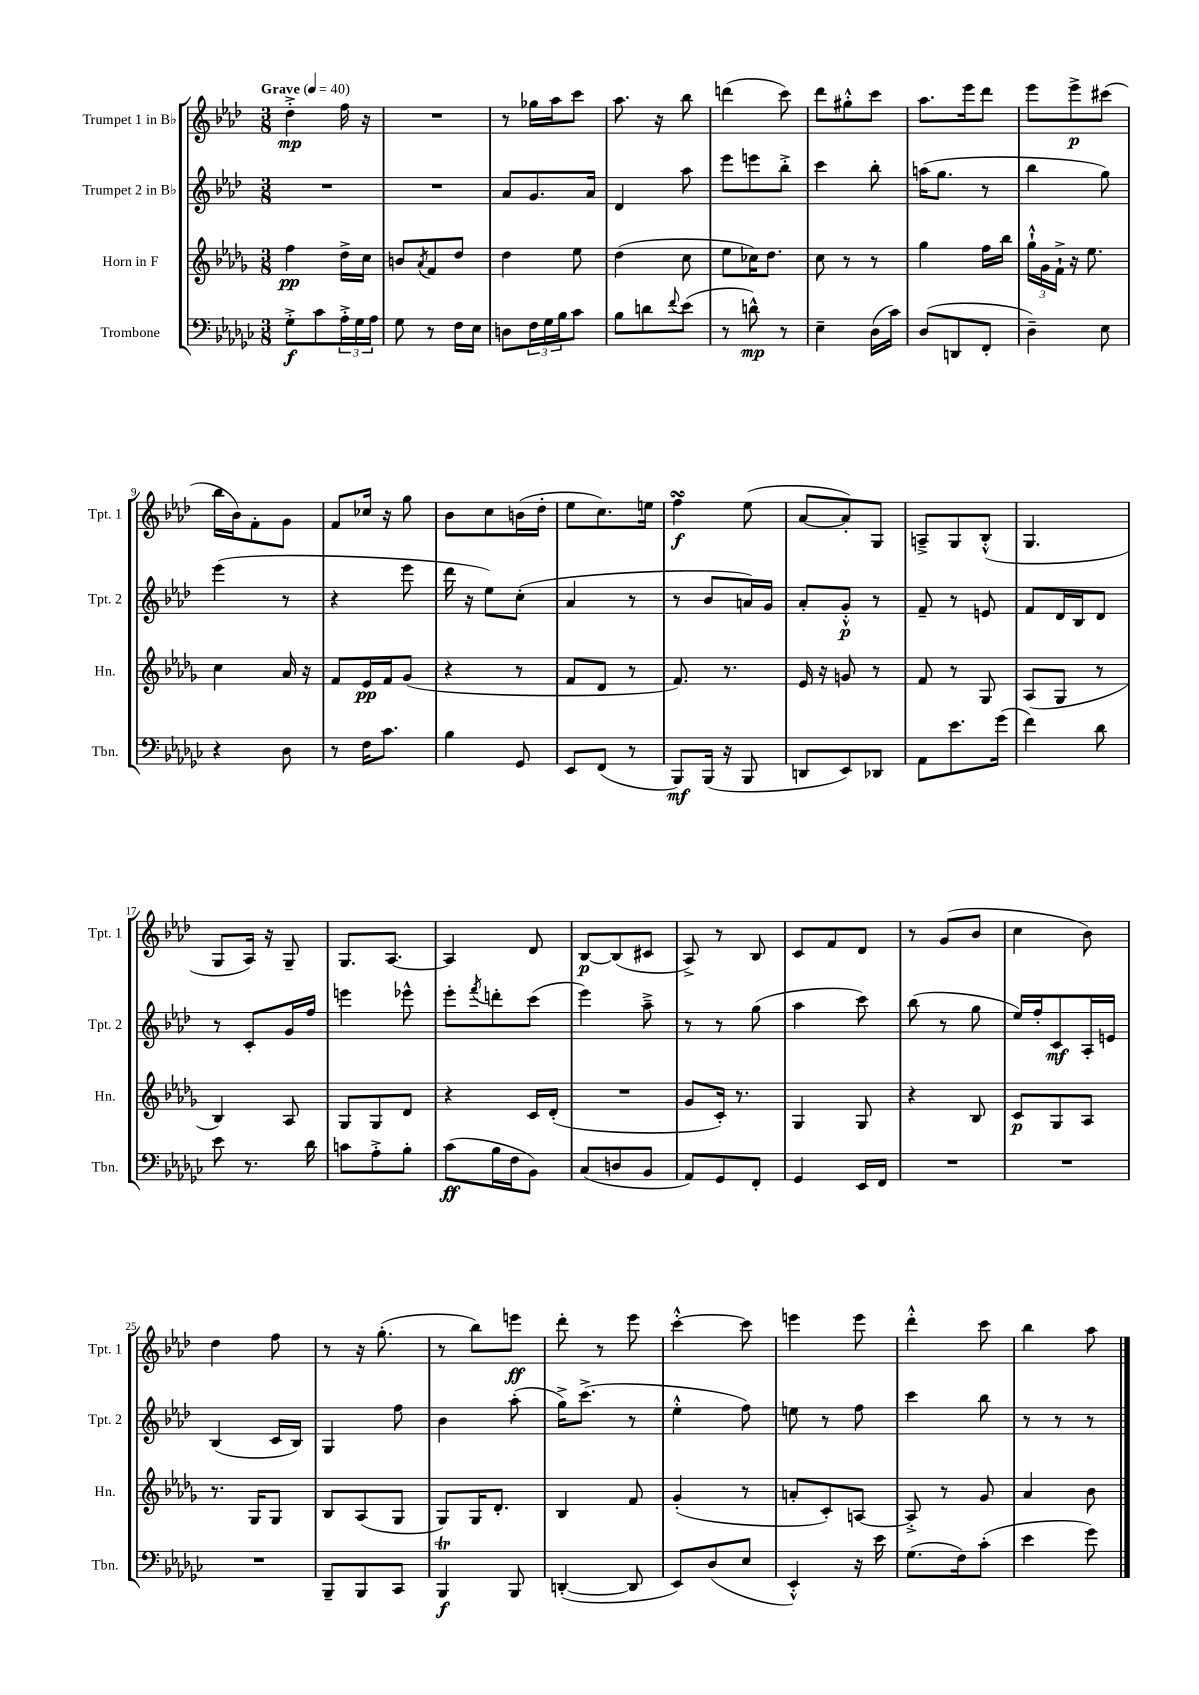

**kern	**dynam	**kern	**dynam	**kern	**dynam	**kern	**dynam
*part4	*part4	*part3	*part3	*part2	*part2	*part1	*part1
*staff4	*staff4	*staff3	*staff3	*staff2	*staff2	*staff1	*staff1
*I"Trombone	*	*I"Horn in F	*	*I"Trumpet 2 in B♭	*	*I"Trumpet 1 in B♭	*
*I'Tbn.	*	*I'Hn.	*	*I'Tpt. 2	*	*I'Tpt. 1	*
*clefF4	*	*clefG2	*	*clefG2	*	*clefG2	*
*k[b-e-a-d-g-c-]	*	*k[b-e-a-d-g-]	*	*k[b-e-a-d-]	*	*k[b-e-a-d-]	*
*M3/8	*	*M3/8	*	*M3/8	*	*M3/8	*
*MM40	*	*MM40	*	*MM40	*	*MM40	*
=1	=1	=1	=1	=1	=1	=1	=1
!	!	!	!	!	!	!LO:TX:a:B:t=Grave	!
8G-'^\L	f	4ff\	pp	4.r	.	4dd-'^\	mp
8c-\	.	.	.	.	.	.	.
24A-'^\L	.	16dd-^\LL	.	.	.	16ff\	.
24G-\	.	.	.	.	.	.	.
.	.	16cc\JJ	.	.	.	16r	.
24A-\JJ	.	.	.	.	.	.	.
=2	=2	=2	=2	=2	=2	=2	=2
8G-\	.	8bn/L	.	4.r	.	4.r	.
.	.	8qa-/	.	.	.	.	.
8r	.	8f/	.	.	.	.	.
16F\LL	.	8dd-/J	.	.	.	.	.
16E-\JJ	.	.	.	.	.	.	.
=3	=3	=3	=3	=3	=3	=3	=3
8Dn\L	.	4dd-\	.	8a-/L	.	8r	.
24F\L	.	.	.	8.g/	.	16gg-X\LL	.
24G-\	.	.	.	.	.	.	.
.	.	.	.	.	.	16aa-\J	.
24B-\J	.	.	.	.	.	.	.
8c-\J	.	8ee-\	.	.	.	8ccc\J	.
.	.	.	.	16a-/Jk	.	.	.
=4	=4	=4	=4	=4	=4	=4	=4
8B-\L	.	(4dd-\	.	4d-/	.	8.aa-\	.
8dn\	.	.	.	.	.	.	.
.	.	.	.	.	.	16r	.
8qqf/	.	.	.	.	.	.	.
(8e-\J	.	8cc\	.	8aa-\	.	8bb-\	.
=5	=5	=5	=5	=5	=5	=5	=5
8r	.	8ee-\L	.	8eee-\L	.	(4dddn\	.
8dn^^\)	mp	16cc-X\K)	.	8eeen\	.	.	.
.	.	8.dd-\J	.	.	.	.	.
8r	.	.	.	8bb-'^\J	.	8ccc\)	.
=6	=6	=6	=6	=6	=6	=6	=6
4E-~\	.	8cc\	.	4ccc\	.	8ddd-\L	.
.	.	8r	.	.	.	8gg#X'^^\	.
(16D-\LL	.	8r	.	8bb-'\	.	8ccc\J	.
16c-\JJ)	.	.	.	.	.	.	.
=7	=7	=7	=7	=7	=7	=7	=7
(8D-/L	.	4gg-\	.	(16aan\KL	.	8.aa-\L	.
.	.	.	.	8.gg\J	.	.	.
8DDn/	.	.	.	.	.	.	.
.	.	.	.	.	.	16eee-\k	.
8FF'/J	.	16ff\LL	.	8r	.	8ddd-\J	.
.	.	16bb-\JJ	.	.	.	.	.
=8	=8	=8	=8	=8	=8	=8	=8
4D-~\)	.	24gg-`^^\LL	.	4bb-\	.	8eee-\L	.
.	.	24g-\	.	.	.	.	.
.	.	24f`^\JJ	.	.	.	.	.
.	.	16r	.	.	.	8eee-^\	p
.	.	8.ee-\	.	.	.	.	.
8E-\	.	.	.	8gg\)	.	(8ccc#X\J	.
!!LO:LB:g=z
=9	=9	=9	=9	=9	=9	=9	=9
4r	.	4cc\	.	(4eee-\	.	16bb-\LL	.
.	.	.	.	.	.	16b-\J)	.
.	.	.	.	.	.	8f'\	.
8D-\	.	16a-/	.	8r	.	8g\J	.
.	.	16r	.	.	.	.	.
=10	=10	=10	=10	=10	=10	=10	=10
8r	.	8f/L	.	4r	.	8f/L	.
16F\KL	.	16e-/L	pp	.	.	16cc-X/Jk	.
8.c-\J	.	16f/J	.	.	.	16r	.
.	.	(8g-/J	.	8eee-\	.	8gg\	.
=11	=11	=11	=11	=11	=11	=11	=11
4B-\	.	4r	.	16ddd-\	.	8b-\L	.
.	.	.	.	16r	.	.	.
.	.	.	.	8ee-\L)	.	8cc\	.
8GG-/	.	8r	.	(8cc'\J	.	(16bn\L	.
.	.	.	.	.	.	16dd-'\JJ	.
=12	=12	=12	=12	=12	=12	=12	=12
8EE-/L	.	8f/L	.	4a-/	.	8ee-\L	.
(8FF/J	.	8d-/J	.	.	.	8.cc\)	.
8r	.	8r	.	8r	.	.	.
.	.	.	.	.	.	16een\Jk	.
=13	=13	=13	=13	=13	=13	=13	=13
8BBB-/L)	mf	8.f/)	.	8r	.	4ffsSSS\	f
(16BBB-/Jk	.	.	.	8b-/L	.	.	.
16r	.	8.r	.	.	.	.	.
8BBB-/	.	.	.	16an/L)	.	(8ee-\	.
.	.	.	.	16g/JJ	.	.	.
=14	=14	=14	=14	=14	=14	=14	=14
8DDn/L	.	16e-/	.	8a-'/L	.	[8a-/L	.
.	.	16r	.	.	.	.	.
8EE-/)	.	8gn/	.	8g'^^/J	p	8a-'/])	.
8DD-X/J	.	8r	.	8r	.	8G/J	.
=15	=15	=15	=15	=15	=15	=15	=15
8AA-\L	.	8f/	.	8f~/	.	8An~^/L	.
8.e-\	.	8r	.	8r	.	8G/	.
.	.	8G-/	.	8en/	.	(8B-'^^/J	.
(16g-\Jk	.	.	.	.	.	.	.
=16	=16	=16	=16	=16	=16	=16	=16
4f\)	.	(8A-/L	.	8f/L	.	4.G/	.
.	.	8G-/J	.	16d-/L	.	.	.
.	.	.	.	16B-/J	.	.	.
8d-\	.	8r	.	8d-/J	.	.	.
!!LO:LB:g=z
=17	=17	=17	=17	=17	=17	=17	=17
8e-\	.	4B-/)	.	8r	.	8G/L	.
8.r	.	.	.	8c'/L	.	16A-/Jk)	.
.	.	.	.	.	.	16r	.
.	.	8A-/	.	16g/L	.	8G~/	.
16d-\	.	.	.	16ff/JJ	.	.	.
=18	=18	=18	=18	=18	=18	=18	=18
8cn\L	.	8G-/L	.	4eeen\	.	8.G/L	.
8A-'^\	.	8G-/	.	.	.	.	.
.	.	.	.	.	.	[8.A-/J	.
8B-'\J	.	8d-/J	.	8eee-X^^\	.	.	.
=19	=19	=19	=19	=19	=19	=19	=19
(8c-\L	ff	4r	.	8eee-'\L	.	4A-/]	.
.	.	.	.	8qfff/	.	.	.
16B-\L	.	.	.	8dddn'\	.	.	.
16F\J	.	.	.	.	.	.	.
8BB-\J)	.	16c/LL	.	(8ccc\J	.	8d-/	.
.	.	(16d-'/JJ	.	.	.	.	.
=20	=20	=20	=20	=20	=20	=20	=20
(8C-/L	.	4.r	.	4eee-\)	.	[8B-/L	p
8Dn/	.	.	.	.	.	(8B-/]	.
8BB-/J	.	.	.	8aa-~^\	.	8c#X/J	.
=21	=21	=21	=21	=21	=21	=21	=21
8AA-/L)	.	8g-/L	.	8r	.	8A-^/)	.
8GG-/	.	16c'/Jk)	.	8r	.	8r	.
.	.	8.r	.	.	.	.	.
8FF'/J	.	.	.	(8gg\	.	8B-/	.
=22	=22	=22	=22	=22	=22	=22	=22
4GG-/	.	4G-/	.	4aa-\	.	8c/L	.
.	.	.	.	.	.	8f/	.
16EE-/LL	.	8G-/	.	8ccc\)	.	8d-/J	.
16FF/JJ	.	.	.	.	.	.	.
=23	=23	=23	=23	=23	=23	=23	=23
4.r	.	4r	.	(8bb-\	.	8r	.
.	.	.	.	8r	.	(8g/L	.
.	.	8B-/	.	8gg\	.	8b-/J	.
=24	=24	=24	=24	=24	=24	=24	=24
4.r	.	8c/L	p	16ee-/LL)	.	4cc\	.
.	.	.	.	16ff'/J	.	.	.
.	.	8G-/	.	8c/	mf	.	.
.	.	8A-/J	.	16A-'/L	.	8b-\)	.
.	.	.	.	16en/JJ	.	.	.
!!LO:LB:g=z
=25	=25	=25	=25	=25	=25	=25	=25
4.r	.	8.r	.	(4B-/	.	4dd-\	.
.	.	16G-/KL	.	.	.	.	.
.	.	8G-/J	.	16c/LL	.	8ff\	.
.	.	.	.	16B-/JJ)	.	.	.
=26	=26	=26	=26	=26	=26	=26	=26
8BBB-~/L	.	8B-/L	.	4G/	.	8r	.
8BBB-/	.	(8A-/	.	.	.	16r	.
.	.	.	.	.	.	(8.gg'\	.
8CC-/J	.	8G-/J	.	8ff\	.	.	.
=27	=27	=27	=27	=27	=27	=27	=27
4BBB-t/	f	8G-/L)	.	4b-\	.	8r	.
.	.	16G-/K	.	.	.	8bb-\L)	.
.	.	8.d-'/J	.	.	.	.	.
8BBB-/	.	.	.	(8aa-'\	.	8eeen\J	ff
=28	=28	=28	=28	=28	=28	=28	=28
([4DDn'/	.	4B-/	.	16gg^\KL)	.	8ddd-'\	.
.	.	.	.	(8.ccc^\J	.	.	.
.	.	.	.	.	.	8r	.
8DD/]	.	8f/	.	8r	.	8eee-\	.
=29	=29	=29	=29	=29	=29	=29	=29
8EE-/L)	.	(4g-'/	.	4ee-'^^\	.	[4ccc'^^\	.
(8D-/	.	.	.	.	.	.	.
8E-/J	.	8r	.	8ff\)	.	8ccc\]	.
=30	=30	=30	=30	=30	=30	=30	=30
4EE-'^^/)	.	8an'/L	.	8een\	.	4eeen\	.
.	.	8c'/)	.	8r	.	.	.
16r	.	[8An/J	.	8ff\	.	8eee\	.
16e-\	.	.	.	.	.	.	.
=31	=31	=31	=31	=31	=31	=31	=31
(8.G-\L	.	8A'^/]	.	4ccc\	.	4ddd-'^^\	.
.	.	8r	.	.	.	.	.
16F\k)	.	.	.	.	.	.	.
(8c-'\J	.	8g-/	.	8bb-\	.	8ccc\	.
=32	=32	=32	=32	=32	=32	=32	=32
4e-\	.	4a-/	.	8r	.	4bb-\	.
.	.	.	.	8r	.	.	.
8g-\)	.	8b-\	.	8r	.	8aa-\	.
==	==	==	==	==	==	==	==
*-	*-	*-	*-	*-	*-	*-	*-
